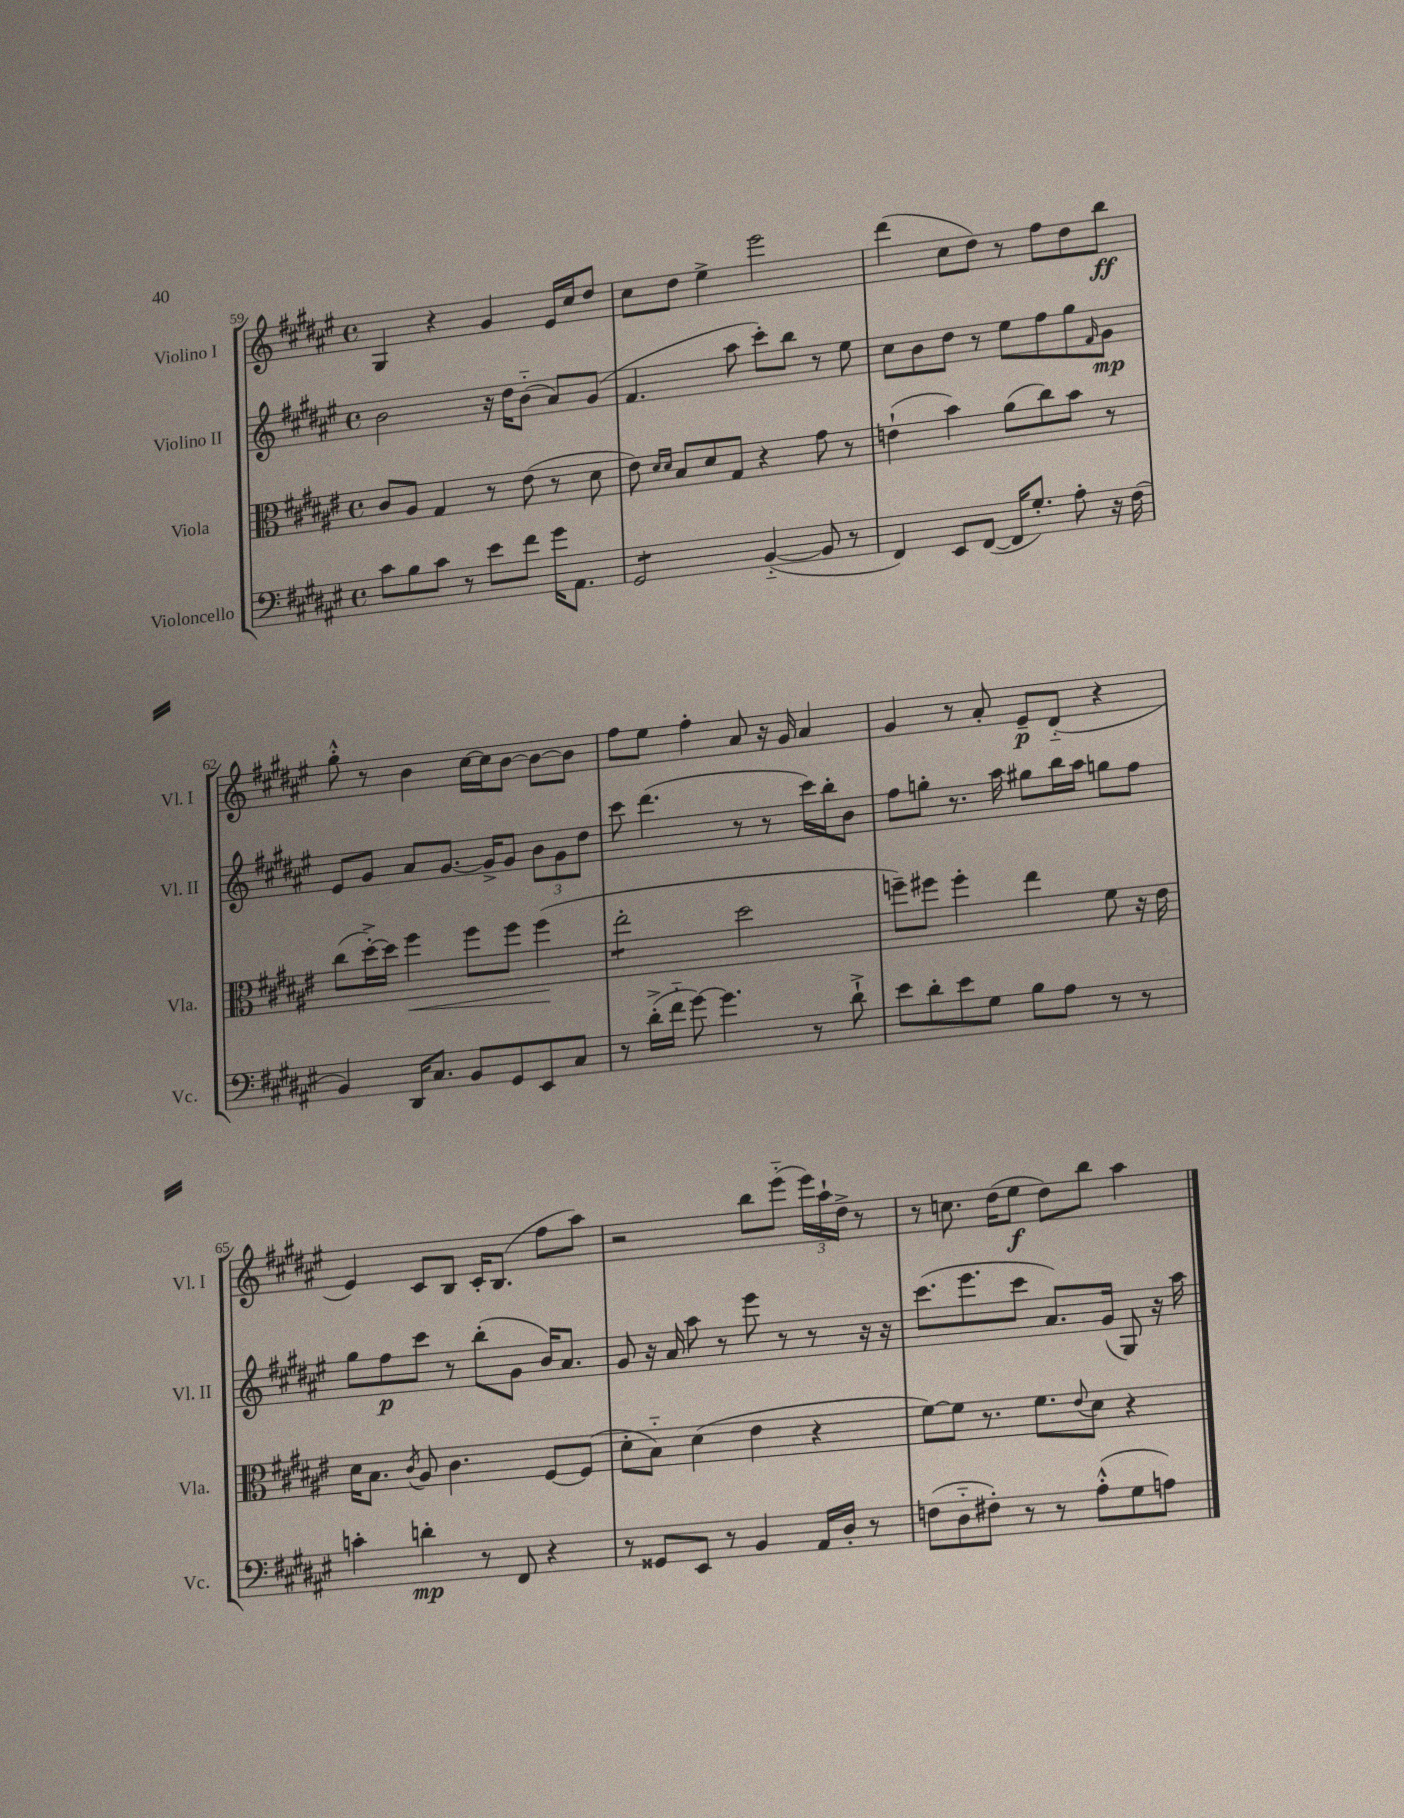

**kern	**kern	**kern	**kern
*staff4	*staff3	*staff2	*staff1
*clefF4	*clefC3	*clefG2	*clefG2
*k[f#c#g#d#a#e#]	*k[f#c#g#d#a#e#]	*k[f#c#g#d#a#e#]	*k[f#c#g#d#a#e#]
*M4/4	*M4/4	*M4/4	*M4/4
*met(c)	*met(c)	*met(c)	*met(c)
8c#\L	8c#/L	2b\	4G#/
8B\	8A#/J	.	.
8c#\J	4G#/	.	4r
8r	.	.	.
8e#\L	8r	16r	4g#/
.	.	16dd#\LK	.
8f#\J	(8e#\	(8b'~\J	.
16g#\LK	8r	8a#/L)	16e#/LL
8.AA#\J	.	.	16cc#/J
.	8d#\	(8g#/J	8dd#/J
=	=	=	=
2GG#/	8e#\)	4.f#/	8cc#\L
.	16qqd#/LL	.	.
.	16qqd#/JJ	.	.
.	8B/L	.	8dd#\J
.	8d#/	.	4ee#^\
.	8G#/J	8aa#\	.
([4BB'~/	4r	8ccc#'\L)	2eee#\
.	.	8bb\J	.
8BB/]	8g#\	8r	.
8r	8r	8ee#\	.
=	=	=	=
4FF#/)	(4e`\	8cc#\L	(4ddd#\
.	.	8b\	.
8EE#/L	4b\)	8dd#\J	8cc#\L
([8FF#/J	.	8r	8dd#\J)
16FF#/]LK	(8a#\L	8ee#\L	8r
8.G#'/J)	.	.	.
.	8cc#\)	8ff#\	8ff#\L
8A#'\	8b\J	8gg#\	8dd#\
.	.	16qqf#/	.
16r	8r	8g#\J	8bb\J
(16F#\	.	.	.
=	=	=	=
4BB/)	(8cc#\L	8e#/L	8gg#'^^\
.	[16dd#'^\L)	8g#/J	8r
.	16dd#\]JJ	.	.
16DD#/LK	4ff#\	8a#/L	4b\
8.C#/J	.	.	.
.	.	[8.g#/J	.
8BB/L	8ff#\L	.	[16cc#\LL
.	.	16g#^/]LK	16cc#\]J
8GG#/	8ff#\J	8g#/J	[8b\J
8EE#/	(4ff#\	12b\L	8b\_L
.	.	12g#\	.
8C#/J	.	.	8b\]J
.	.	12dd#\J	.
=	=	=	=
8r	2ee#'\	8ccc#\	8ff#\L
(16d#'^\LL	.	(4.ddd#\	8ee#\J
16f#'~\JJ	.	.	.
[8g#\)	.	.	4ff#'\
4.g#\]	.	.	.
.	2dd#\	8r	8a#/
.	.	8r	16r
.	.	.	16g#/
8r	.	16ccc#\LL)	4a#/
.	.	16bb'\J	.
8d#`^\	.	8b\J	.
=	=	=	=
8e#\L	8ff~\L)	8ff#\L	4g#/
8d#'\	8ff#\J	8gg'\J	.
8e#\	4ff#'\	8.r	8r
8G#\J	.	.	8a#'/
.	.	16aa#\	.
8B\L	4ee#\	8gg#\L	8e#~/L
8A#\J	.	16bb\L	(8d#'~/J
.	.	16aa#\JJ	.
8r	8f#\	8gg\L	4r
8r	16r	8ff#\J	.
.	16e#\	.	.
=	=	=	=
4c'\	16d#\LK	8gg#\L	4e#/)
.	8.B\J	.	.
.	.	8ff#\	.
.	8qc#/	.	.
4d'\	8A#/	8ccc#\J	8c#/L
.	4.c#\	8r	8B/J
8r	.	(8bb'\L	16c#'/LK
.	.	.	(8.B/J
8FF#/	.	8g#\J	.
4r	[8F#/L	16b/LK)	8ff#\L
.	.	8.a#/J	.
.	(8F#/]J	.	8aa#\J)
=	=	=	=
8r	8d#'\L	8g#/	2r
8GG##/L	8B'~\J)	16r	.
.	.	16a#/	.
8EE#/J	(4d#\	8aa#\	.
8r	.	8r	.
4BB/	4e#\	8eee#\	8bb\L
.	.	8r	(8eee#'~\J
16AA#/LL	4r	8r	24eee#\LL)
.	.	.	24aa#`\
16D#'/JJ	.	.	.
.	.	.	24dd#^\JJ
8r	.	16r	8r
.	.	16r	.
=	=	=	=
(8F\L	[8f#\L)	(8.ccc#\L	8r
8D#'~\	8f#\]J	.	8.cc\
.	.	8.eee#\	.
8F#'\J)	8.r	.	.
.	.	.	(16dd#\LK
8r	.	8ccc#\J	8ee#\J
.	8.f#\L	.	.
8r	.	8.a#/L)	8dd#\L)
.	8qqe#/	.	.
(8A#'^^\L	8d#\J	.	8bb\J
.	.	(16g#/Jk	.
8G#\	4r	8G#/)	4aa#\
8A\J)	.	16r	.
.	.	16aa#\	.
==	==	==	==
*-	*-	*-	*-
